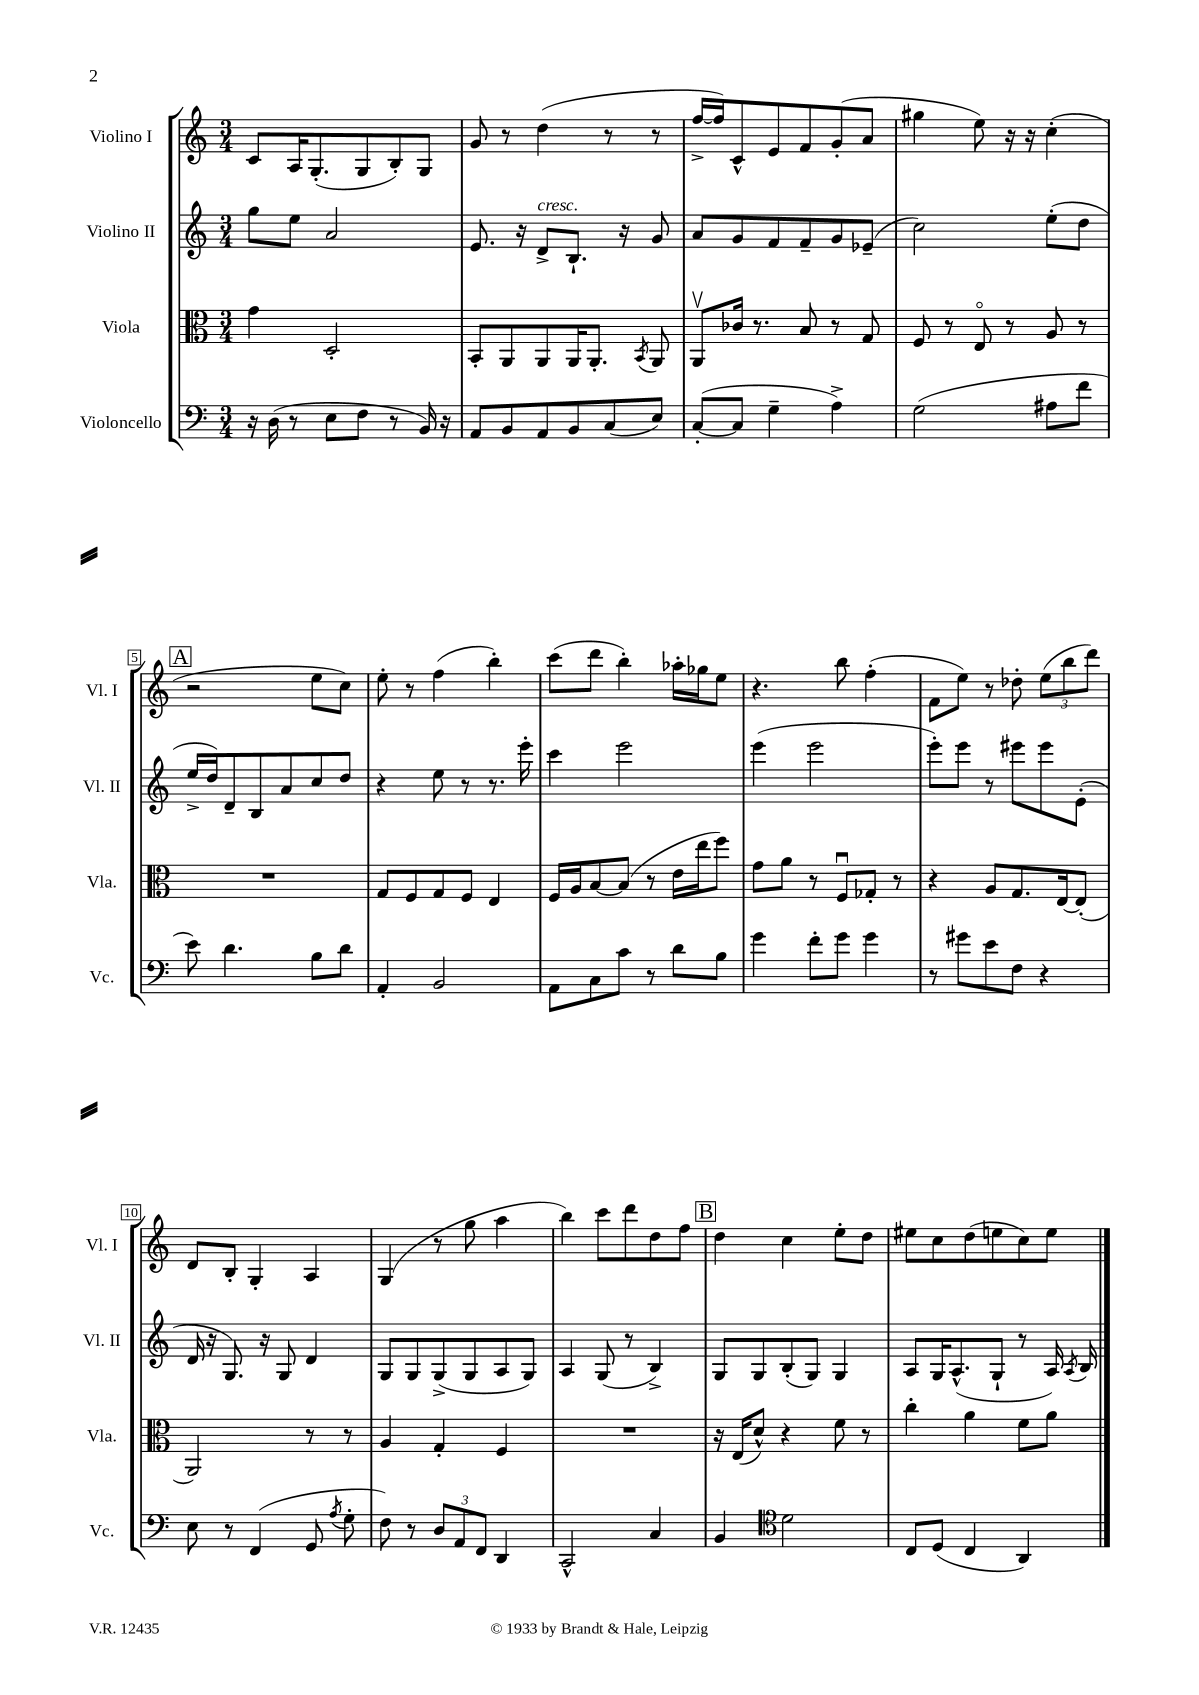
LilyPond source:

<<
\new StaffGroup <<
\new Staff = "s0" \with { instrumentName = "Violino I" shortInstrumentName = "Vl. I" } {
    \clef treble \key c \major \numericTimeSignature \time 3/4
    \autoBeamOff c'8[ a16 g8.-.( g8 b8-.) g8] |
    g'8 r8 d''4( r8 r8 |
    f''16[~-> f''16) c'8-^ e'8 f'8 g'8-.( a'8] |
    gis''4 e''8) r16 r16 c''4-.( |
    \mark \markup { \box "A" } r2 e''8[ c''8]) |
    e''8-. r8 f''4( b''4-.) |
    c'''8[( d'''8] b''4-.) aes''16[-. ges''16 e''8] |
    r4. b''8 f''4-.( |
    f'8[ e''8]) r8 des''8-. \tuplet 3/2 { e''8[( b''8 d'''8]) } |
    d'8[ b8]-. g4-. a4 |
    g4( r8 g''8 a''4 |
    b''4) c'''8[ d'''8 d''8 f''8] |
    \mark \markup { \box "B" } d''4 c''4 e''8[-. d''8] |
    eis''8[ c''8 d''8( e''8 c''8) e''8] \bar "|." |
}
\new Staff = "s1" \with { instrumentName = "Violino II" shortInstrumentName = "Vl. II" } {
    \clef treble \key c \major \numericTimeSignature \time 3/4
    \autoBeamOff g''8[ e''8] a'2 |
    e'8. r16 d'8[->^\markup { \italic "cresc." } b8.]-! r16 g'8 |
    a'8[ g'8 f'8 f'8-- g'8 ees'8]--( |
    c''2) e''8[-.( d''8] |
    \mark \markup { \box "A" } e''16[-> d''16) d'8-- b8 a'8 c''8 d''8] |
    r4 e''8 r8 r8. e'''16-. |
    c'''4 e'''2 |
    e'''4( e'''2 |
    e'''8[-.) e'''8] r8 eis'''8[ eis'''8 e'8]-.( |
    d'16 r16 g8.) r16 g8 d'4 |
    g8[ g8 g8->( g8 a8 g8]) |
    a4 g8( r8 b4->) |
    \mark \markup { \box "B" } g8[ g8 b8-.( g8]) g4 |
    a8[ g16 a8.-^( g8]-! r8 a16) \acciaccatura { a8 } b16 \bar "|." |
}
\new Staff = "s2" \with { instrumentName = "Viola" shortInstrumentName = "Vla." } {
    \clef alto \key c \major \numericTimeSignature \time 3/4
    \autoBeamOff g'4 d2-. |
    b,8[-. a,8 a,8 a,16 a,8.]-. \acciaccatura { b,8 } a,8 |
    a,8[\upbow ces'16] r8. b8 r8 g8 |
    f8 r8 e8\flageolet r8 a8 r8 |
    \mark \markup { \box "A" } R2. |
    g8[ f8 g8 f8] e4 |
    f16[ a16 b8~ b8]( r8 e'16[ e''16 f''8]) |
    g'8[ a'8] r8 f8[\downbow ges8]-. r8 |
    r4 a8[ g8. e16~ e8]-.( |
    a,2) r8 r8 |
    a4 g4-. f4 |
    R2. |
    \mark \markup { \box "B" } r16 e16[( d'8]-^) r4 f'8 r8 |
    c''4-. a'4 f'8[ a'8] \bar "|." |
}
\new Staff = "s3" \with { instrumentName = "Violoncello" shortInstrumentName = "Vc." } {
    \clef bass \key c \major \numericTimeSignature \time 3/4
    \autoBeamOff r16 d16( r8 e8[ f8] r8 b,16) r16 |
    a,8[ b,8 a,8 b,8 c8( e8]) |
    c8[~-.( c8] g4-- a4->) |
    g2( ais8[ f'8] |
    \mark \markup { \box "A" } e'8) d'4. b8[ d'8] |
    a,4-. b,2 |
    a,8[ c8 c'8] r8 d'8[ b8] |
    g'4 f'8[-. g'8] g'4 |
    r8 gis'8[ e'8 f8] r4 |
    e8 r8 f,4( g,8 \acciaccatura { a8 } g8-. |
    f8) r8 \tuplet 3/2 { d8[ a,8 f,8] } d,4 |
    c,2-^ c4 |
    \mark \markup { \box "B" } b,4 \clef tenor d'2 |
    c8[ d8]( c4 a,4) \bar "|." |
}
>>
>>
\layout { \context { \Score \override BarNumber.stencil = #(make-stencil-boxer 0.1 0.3 ly:text-interface::print) } }
